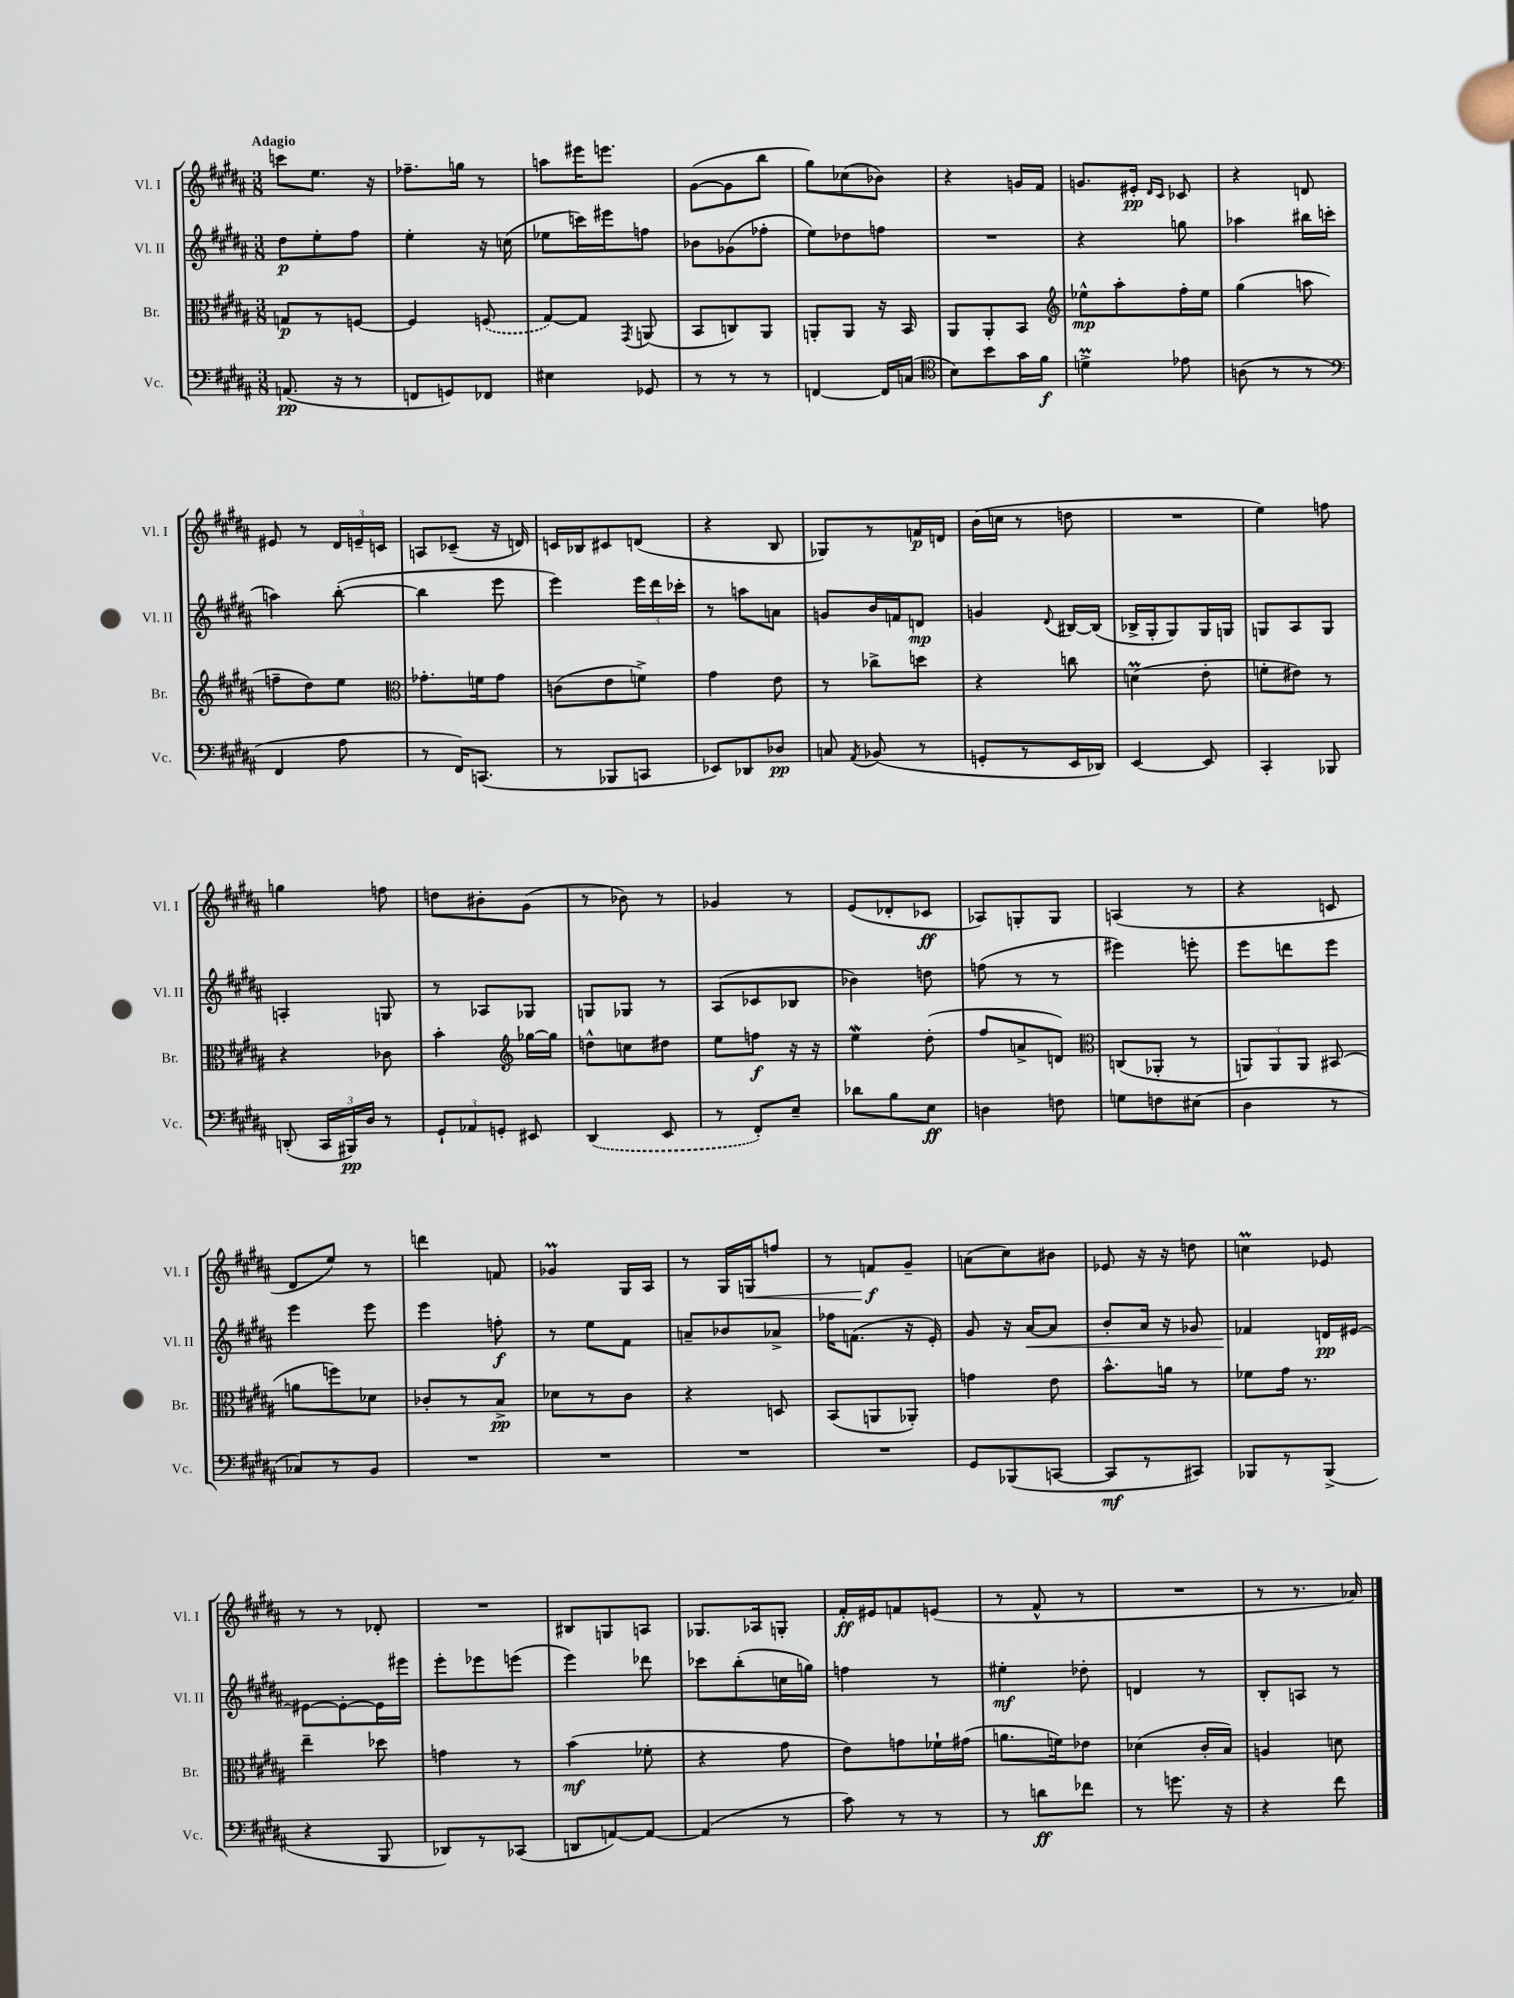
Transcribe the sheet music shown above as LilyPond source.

<<
\new StaffGroup <<
\new Staff = "s0" \with { instrumentName = "Vl. I" shortInstrumentName = "Vl. I" } {
    \clef treble \key b \major \numericTimeSignature \time 3/8 \tempo "Adagio"
    \autoBeamOff c'''8[ e''8.] r16 |
    fes''8.[-- g''16] r8 |
    a''8[ eis'''16 e'''8.] |
    gis'8[~( gis'8 b''8] |
    gis''8[) ces''8( bes'8]) |
    r4 g'16[ fis'16] |
    g'8.[ eis'16]-.\pp \grace { dis'16[ cis'16] } ces'8 |
    r4 d'8 |
    eis'8 r8 \tuplet 3/2 { dis'16[ e'16-- c'16] } |
    a8[ ces'8]--( r16 d'16) |
    c'16[ bes16 cis'8 d'8]( |
    r4 b8 |
    ges8[) r8 f'16\p d'16] |
    b'16[( c''16] r8 d''8 |
    R4. |
    e''4) f''8 |
    g''4 f''8 |
    d''8[ bis'8-. gis'8]( |
    r8 bes'8) r8 |
    ges'4 r8 |
    e'8[( des'8-. ces'8]\ff |
    aes8[) g8-. g8] |
    a4( r8 |
    r4 c'8 |
    dis'8[ e''8]) r8 |
    d'''4 f'8 |
    ges'4\prall gis16[ ais16] |
    r8 gis16[ g16\< f''8] |
    r8 f'8[\f\! gis'8]-- |
    a'8[( cis''8) bis'8] |
    ees'8 r16 r16 d''8 |
    c''4\prall ees'8 |
    r8 r8 des'8-. |
    R4. |
    bis8[ g8 a8] |
    ges8.[ aes16 g8]-. |
    fis'16[-.\ff eis'16 f'8 e'8]( |
    r8 fis'8-^ r8 |
    R4. |
    r8 r8. aes'16) \bar "|." |
}
\new Staff = "s1" \with { instrumentName = "Vl. II" shortInstrumentName = "Vl. II" } {
    \clef treble \key b \major \numericTimeSignature \time 3/8
    \autoBeamOff dis''8[\p e''8-. fis''8] |
    e''4-. r16 c''16( |
    ees''8[ c'''16) eis'''16 f''8] |
    bes'8[ ges'8( fes''8]-. |
    e''8[) des''8 f''8] |
    R4. |
    r4 g''8 |
    aes''4 bis''16[ c'''16]( |
    a''4) b''8~-.( |
    b''4 e'''8 |
    e'''4) \tuplet 3/2 { e'''16[ dis'''16 ces'''16]-. } |
    r8 a''8[ a'8] |
    g'8[ b'16 f'16 d'8]\mp |
    g'4 \appoggiatura { dis'8 } bis16[~ bis16]( |
    bes16[-> gis16-. gis8) gis16 g16] |
    g8[ ais8 g8] |
    a4-. g8 |
    r8 aes8[ ges8] |
    g8[ ges8] r8 |
    ais8[( ces'8 bes8] |
    bes'4) d''8 |
    f''8( r8 r8 |
    eis'''4) e'''8-. |
    e'''8[ d'''8 e'''8] |
    e'''4 e'''8 |
    e'''4 f''8-.\f |
    r8 e''8[ fis'8] |
    a'8[-- bes'8 aes'8]-> |
    fes''16[ f'8.]( r16 e'16-.) |
    gis'8 r16 ais'16[~\< ais'8] |
    b'8[-. ais'16] r16 ges'8 |
    fes'4\! d'16[\pp eis'16]~ |
    eis'8[~ eis'8~-. eis'16 eis'''16] |
    e'''8[-. ees'''8 e'''8]( |
    e'''4) des'''8 |
    ces'''8[ b''8-.( c''16 g''16]) |
    f''4 r8 |
    eis''4-.\mf des''8-. |
    d'4 r8 |
    b8[-. a8] r8 \bar "|." |
}
\new Staff = "s2" \with { instrumentName = "Br." shortInstrumentName = "Br." } {
    \clef alto \key b \major \numericTimeSignature \time 3/8
    \autoBeamOff g8[\p r8 f8]~ |
    f4 \once \slurDashed f8( |
    gis8[~) gis8] \acciaccatura { gis,8 } a,8( |
    b,8[ c8) ais,8] |
    a,8[-. a,8] r16 b,16 |
    ais,8[ ais,8-. b,8] |
    \clef treble ees''8[-^\mp ais''8-. fis''16-. ees''16] |
    gis''4( a''8 |
    f''8[-- dis''8) e''8] |
    \clef alto ges'8.[-. f'16 ges'8] |
    c'8[( e'8 f'8]->) |
    gis'4 e'8 |
    r8 ces''8[-> d''8] |
    r4 c''8 |
    d'4\prall( e'8-. |
    f'8[-. eis'8]) r8 |
    r4 ces'8 |
    b'4-. \clef treble ges''16[~ ges''16] |
    d''8[-^ c''8 dis''8] |
    e''8[ f''8]\f r16 r16 |
    e''4\mordent dis''8-.( |
    fis''8[ a'8-> d'8]) |
    \clef alto c8[( aes,8]-. r8 |
    \tuplet 3/2 { a,8[) a,8 a,8] } bis,8( |
    a'8[ f''8) des'8] |
    ces'8[-. r8 b8]->\pp |
    des'8[ r8 cis'8] |
    r4 d8 |
    b,8[( a,8 aes,8]-.) |
    g'4 e'8 |
    b'8.[-^ a'16] r8 |
    fes'8[ gis'16] r8. |
    e''4-- des''8 |
    g'4 r8 |
    b'4\mf( fes'8-. |
    r4 gis'8 |
    e'8[) g'8 fes'16-! gis'16]( |
    a'8.[ f'16) ees'8] |
    des'4( cis'16[-. b16]) |
    a4 d'8 \bar "|." |
}
\new Staff = "s3" \with { instrumentName = "Vc." shortInstrumentName = "Vc." } {
    \clef bass \key b \major \numericTimeSignature \time 3/8
    \autoBeamOff a,8.\pp( r16 r8 |
    f,8[ g,8) fes,8] |
    eis4 ges,8 |
    r8 r8 r8 |
    f,4~ f,16[ c16]( |
    \clef tenor b8[) b'8 gis'16 fis'16]\f |
    d'4->\prall ees'8 |
    a8( r8 r8 |
    \clef bass fis,4 ais8 |
    r8 fis,16[) c,8.]( |
    r8 bes,,8[ c,8] |
    ees,8[) des,8 des8]\pp |
    c8 \acciaccatura { ais,8 } bes,8( r8 |
    g,8[-. r8 e,16 des,16]) |
    e,4~ e,8 |
    cis,4-. bes,,8 |
    d,8-.( \tuplet 3/2 { cis,16[ bis,,16\pp) dis16] } r8 |
    \tuplet 3/2 { gis,8[-! aes,8 g,8]-. } eis,8 |
    \once \slurDashed dis,4( e,8 |
    r8 fis,8[-.) e8]-- |
    des'8[ b8 e8]\ff |
    d4 f8 |
    g8[ f8 eis8]( |
    dis4 r8 |
    ces8[) r8 b,8] |
    R4. |
    R4. |
    R4. |
    R4. |
    gis,8[ bes,,8( c,8]~ |
    c,8[\mf r8 cis,8]) |
    bes,,8[ r8 bes,,8]->( |
    r4 b,,8 |
    des,8[) r8 ces,8]( |
    d,8[ a,8~) a,8]~ |
    a,4( r8 |
    cis'8) r8 r8 |
    r8 d'8[\ff fes'8] |
    r8 g'8. r16 |
    r4 fis'8 \bar "|." |
}
>>
>>
\layout { \context { \Score \remove "Bar_number_engraver" } }
